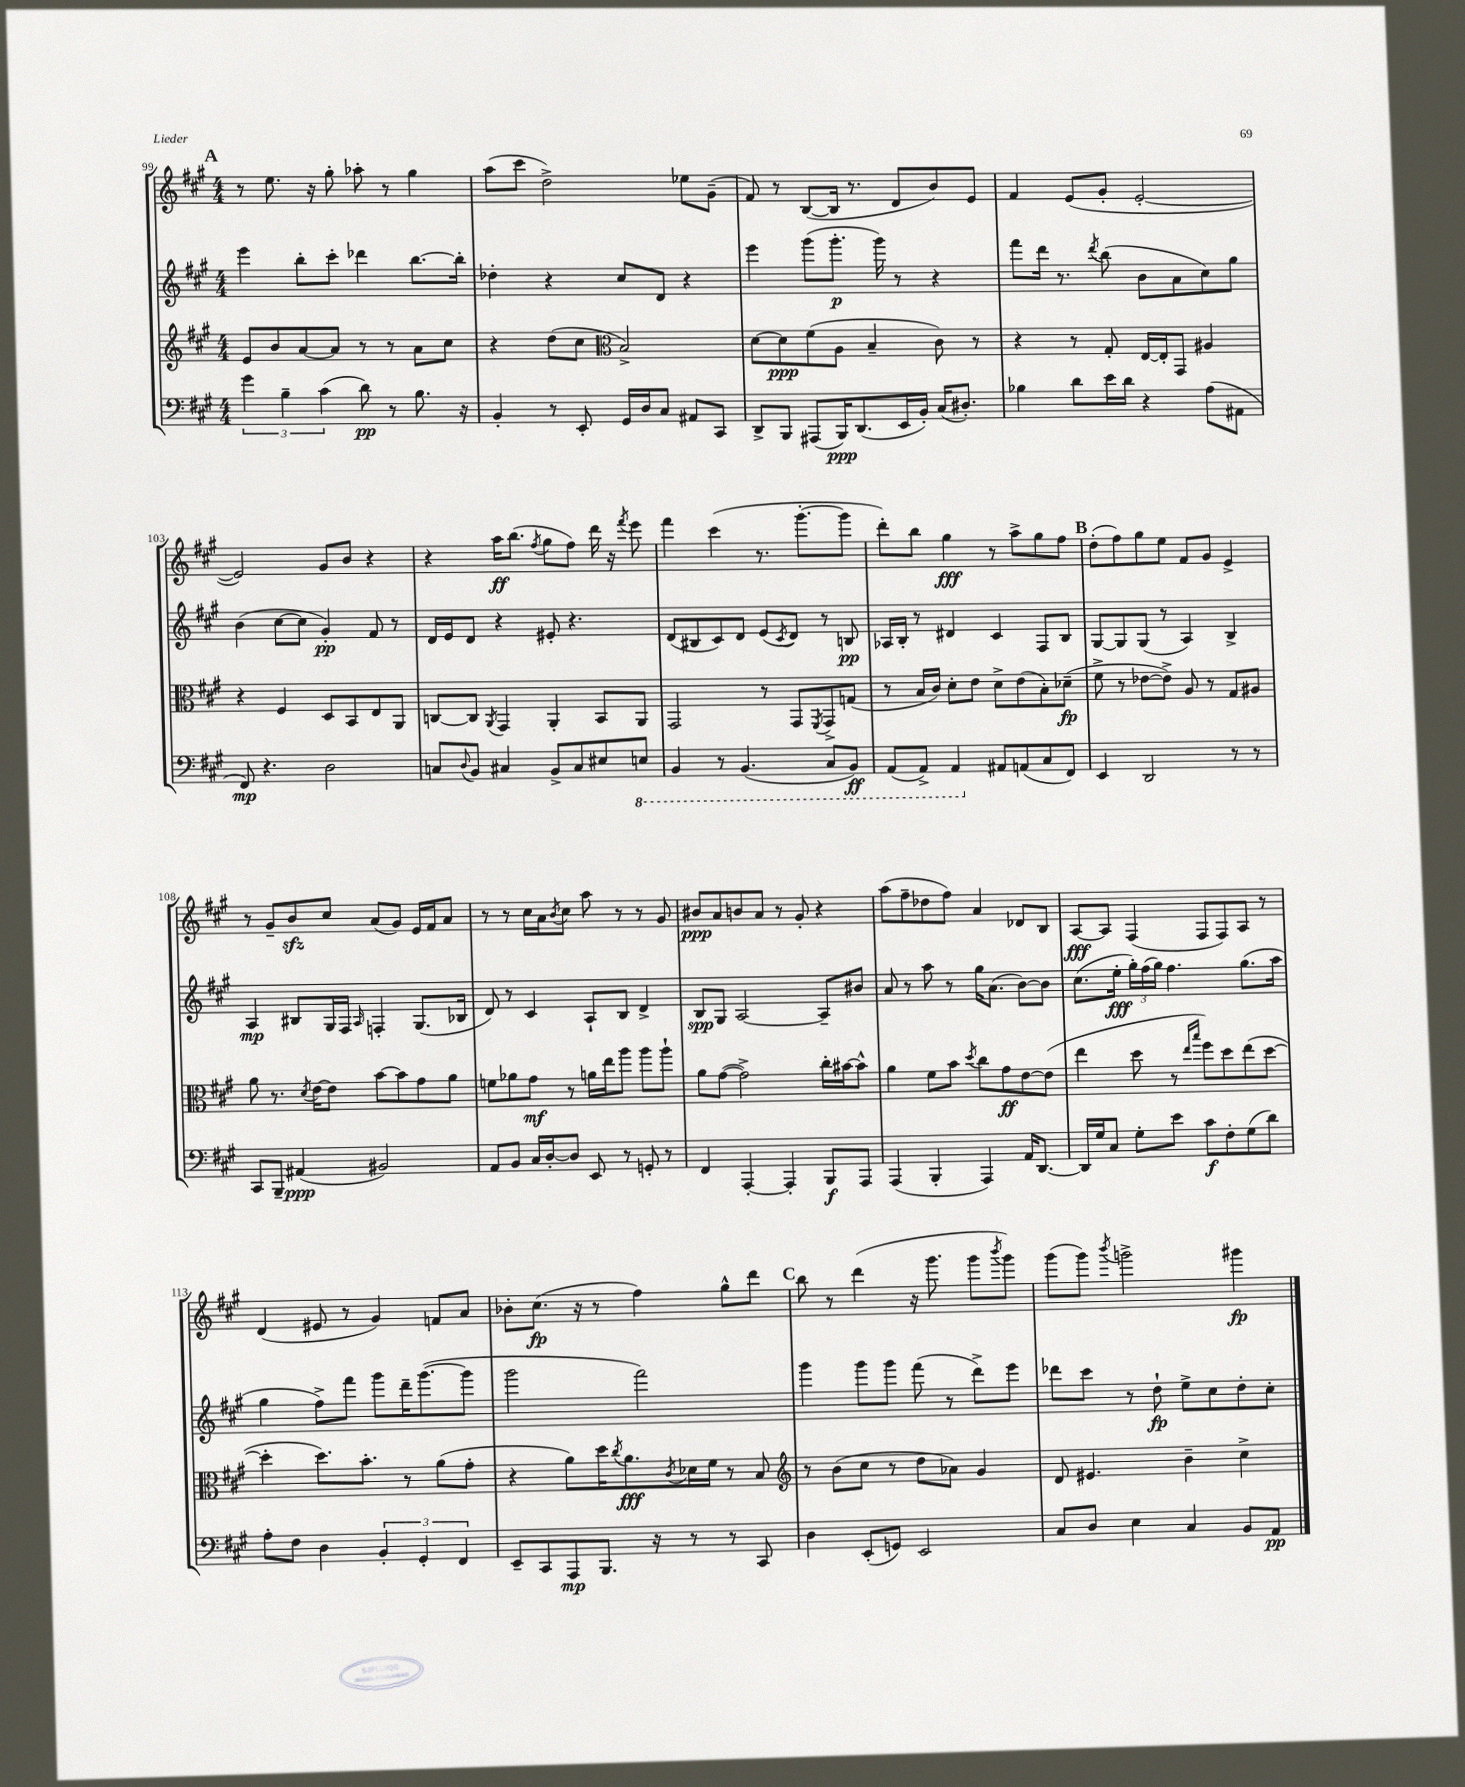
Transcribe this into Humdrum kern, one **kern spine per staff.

**kern	**kern	**kern	**kern
*staff4	*staff3	*staff2	*staff1
*clefF4	*clefG2	*clefG2	*clefG2
*k[f#c#g#]	*k[f#c#g#]	*k[f#c#g#]	*k[f#c#g#]
*M4/4	*M4/4	*M4/4	*M4/4
6g#	8e	4eee	8r
.	8b	.	8.ee
6B~	.	.	.
.	[8a	8bb'	.
.	.	.	16r
(6c#	.	.	.
.	8a]	8ccc#'	8gg#'
8d)	8r	4ddd-	8aa-'
8r	8r	.	8r
8.B	8a	[8.bb	4gg#
.	8cc#	.	.
16r	.	16bb']	.
=	=	=	=
4BB'	4r	4dd-'	(8aa
.	.	.	8ccc#
8r	(8dd	4r	2dd^)
8EE'	8cc#	.	.
*	*clefC3	*	*
16GG#	2B^)	8cc#	.
16D	.	.	.
8C#	.	8d	.
8AA#	.	4r	8ee-
8CC#	.	.	(8g#~
=	=	=	=
8DD^	[8d	4eee	8f#)
8BBB	8d]	.	8r
(8AAA#	(8f#	(8ggg#	([8B
16BBB)	8A	8.ggg#'	16B]
(8.DD	.	.	8.r
.	4B~	.	.
.	.	16ggg#)	.
16EE	.	8r	8d
16BB')	.	.	.
(16C#	8c#)	4r	8b)
8.D#')	.	.	.
.	8r	.	8e
=	=	=	=
4B-	4r	8fff#	4f#
.	.	16ddd	.
.	.	8.r	.
8d	8r	.	(8e
.	.	8qddd	.
16e	8G#'	(8bb	8g#'
16d	.	.	.
4r	[16E	8b	[2e'
.	16E']	.	.
.	8GG#	8a	.
(8A	4A#	8cc#)	.
8AA#	.	8gg#	.
=	=	=	=
8FF#)	4r	(4b	2e])
4.r	.	.	.
.	4F#	[8cc#	.
.	.	8cc#]	.
2D	8D	4g#')	8g#
.	8BB	.	8b
.	8E	8f#	4r
.	8AA	8r	.
=	=	=	=
8C	[8C	16d	4r
.	.	16e	.
8qqD	.	.	.
8BB	8C]	8d	.
.	8qAA	.	.
4C#	4GG#	4r	16aa
.	.	.	(8.bb
.	.	.	8qff#
8BB^	4AA'	8e#'	8gg#
8C#	.	4.r	8ff#)
8E#	8BB	.	16ddd
.	.	.	16r
.	.	.	8qfff#
8EE	8AA	.	8eee
=	=	=	=
4BBB	2GG#	(8d	4fff#
.	.	8B#	.
8r	.	8c#)	(4ccc#
(4.BBB	.	8d	.
.	8r	(8e	8.r
.	.	8qc#	.
.	8GG#	8d)	.
.	.	.	[8.ggg#'
.	8qFF#	.	.
8CC#	8GG#^	8r	.
8BBB)	(8G	8B	8ggg#]
=	=	=	=
(8AAA	8r	16A-	8ddd')
.	.	16B'	.
8AAA^)	16B	8r	8bb
.	16c#)	.	.
4AAA	8d'	4d#	4gg#
.	8e	.	.
8AA#	8d^	4c#	8r
(8AA	(8e	.	8aa^
8C#	8B')	8F#	8gg#
8FF#)	(8d-~	8B	8ff#
=	=	=	=
4EE	8f#^	[8G#	(8dd'
.	8r	8G#]	8ff#)
2DD	[8e-	(8G#	8gg#
.	8e-^])	8r	8ee
.	8A	4A)	8f#
.	8r	.	8g#
8r	8G#	4B^	4e^
8r	8A#	.	.
=	=	=	=
8CC#	8a	4A	8r
8BBB~	8.r	.	8g#~
(4AA#	.	8B#	8b
.	8qd	.	.
.	[16e	.	.
.	8e]	16G#	8cc#
.	.	16F#	.
.	.	16qqA	.
2BB#)	[8b	4F'	(8a
.	8b]	.	8g#)
.	8g#	(8.G#	16e
.	.	.	16f#
.	8a	.	8a
.	.	16B-	.
=	=	=	=
8AA	8f	8d)	8r
8BB	8a-	8r	8r
16C#	8g#	4c#	16cc#
[16D'	.	.	16a
.	.	.	8qb
8D]	8r	.	8cc#
8EE	16a	8A`	8aa
.	16ee	.	.
8r	8aa	8B	8r
8GG'	8aa	4d^	8r
8r	8aa`	.	8g#
=	=	=	=
4FF#	8a	8B	8b#
.	([8g#	8G#	8a
[4AAA'	2g#^])	[2A	8b
.	.	.	8a
4AAA']	.	.	8r
.	.	.	8g#'
8BBB	16cc#'	8A~]	4r
.	[16b#	.	.
8AAA	8b#^^]	8b#	.
=	=	=	=
(4AAA	4a	8a	(8aa
.	.	8r	8ff#~
4BBB'	8f#	8aa	8dd-
.	8b	8r	8ff#)
.	8qdd	.	.
4AAA)	8cc#	16gg#	4a
.	.	(8.a	.
.	8g#	.	.
16AA	[8e	[8b)	8d-
[8.DD	.	.	.
.	(8e]	8b]	8B
=	=	=	=
16DD]	4ee	(8.cc#	[8A
16G#	.	.	.
8C#	.	.	8A]
.	.	16ee'	.
8G#'	8dd	24gg#')	(4F#
.	.	(24ff#	.
.	.	24gg#)	.
8e	8r	4.ff#	.
.	16qqee	.	.
.	16qqbb	.	.
8c#	8ff#)	.	8F#
8F#'	8dd	.	8F#)
(8G#	(8ee	(8.gg#	8A
8d)	[8dd	.	8r
.	.	16aa	.
=	=	=	=
8A'	4dd']	4gg#	(4d
8F#	.	.	.
4D	8.dd)	8ff#^)	8e#
.	.	8fff#	8r
.	8.b'	.	.
6BB'	.	8ggg#	4g#)
.	8r	16ddd~	.
6GG#'	.	.	.
.	.	([8.ggg#	.
.	(8a	.	8f
6FF#	.	.	.
.	8g#'	8ggg#]	8a
=	=	=	=
8EE~	4r	2ggg#	8b-'
8CC#	.	.	(8.cc#
8AAA	8a)	.	.
.	.	.	16r
8.BBB	16dd	.	8r
.	8qcc#	.	.
.	8.a	.	.
.	.	2fff#)	4ff#)
16r	.	.	.
.	8qc#	.	.
8r	16d-	.	.
.	16f#	.	.
8r	8r	.	8gg#^^
8CC#	8B	.	8ddd
=	=	=	=
*	*clefG2	*	*
4D	8r	4ggg#	8bb
.	(8b	.	8r
(8EE'	8cc#	8ggg#	(4ddd
8GG)	8r	8ggg#	.
2EE	8dd	(8fff#	16r
.	.	.	8.ggg#
.	8a-)	8r	.
.	4g#	8ddd^)	8ggg#
.	.	.	8qbbb
.	.	8eee	8ggg#)
=	=	=	=
8C#	8d	8ddd-	(8ggg#
8D	4.e#	8ccc#	8ggg#)
.	.	.	8qbbb
4E	.	8r	2ggg^
.	.	8dd`	.
4C#	4b~	8ee^	.
.	.	8cc#	.
8BB	4cc#^	8dd'	4ggg#
8AA	.	8cc#'	.
==	==	==	==
*-	*-	*-	*-
